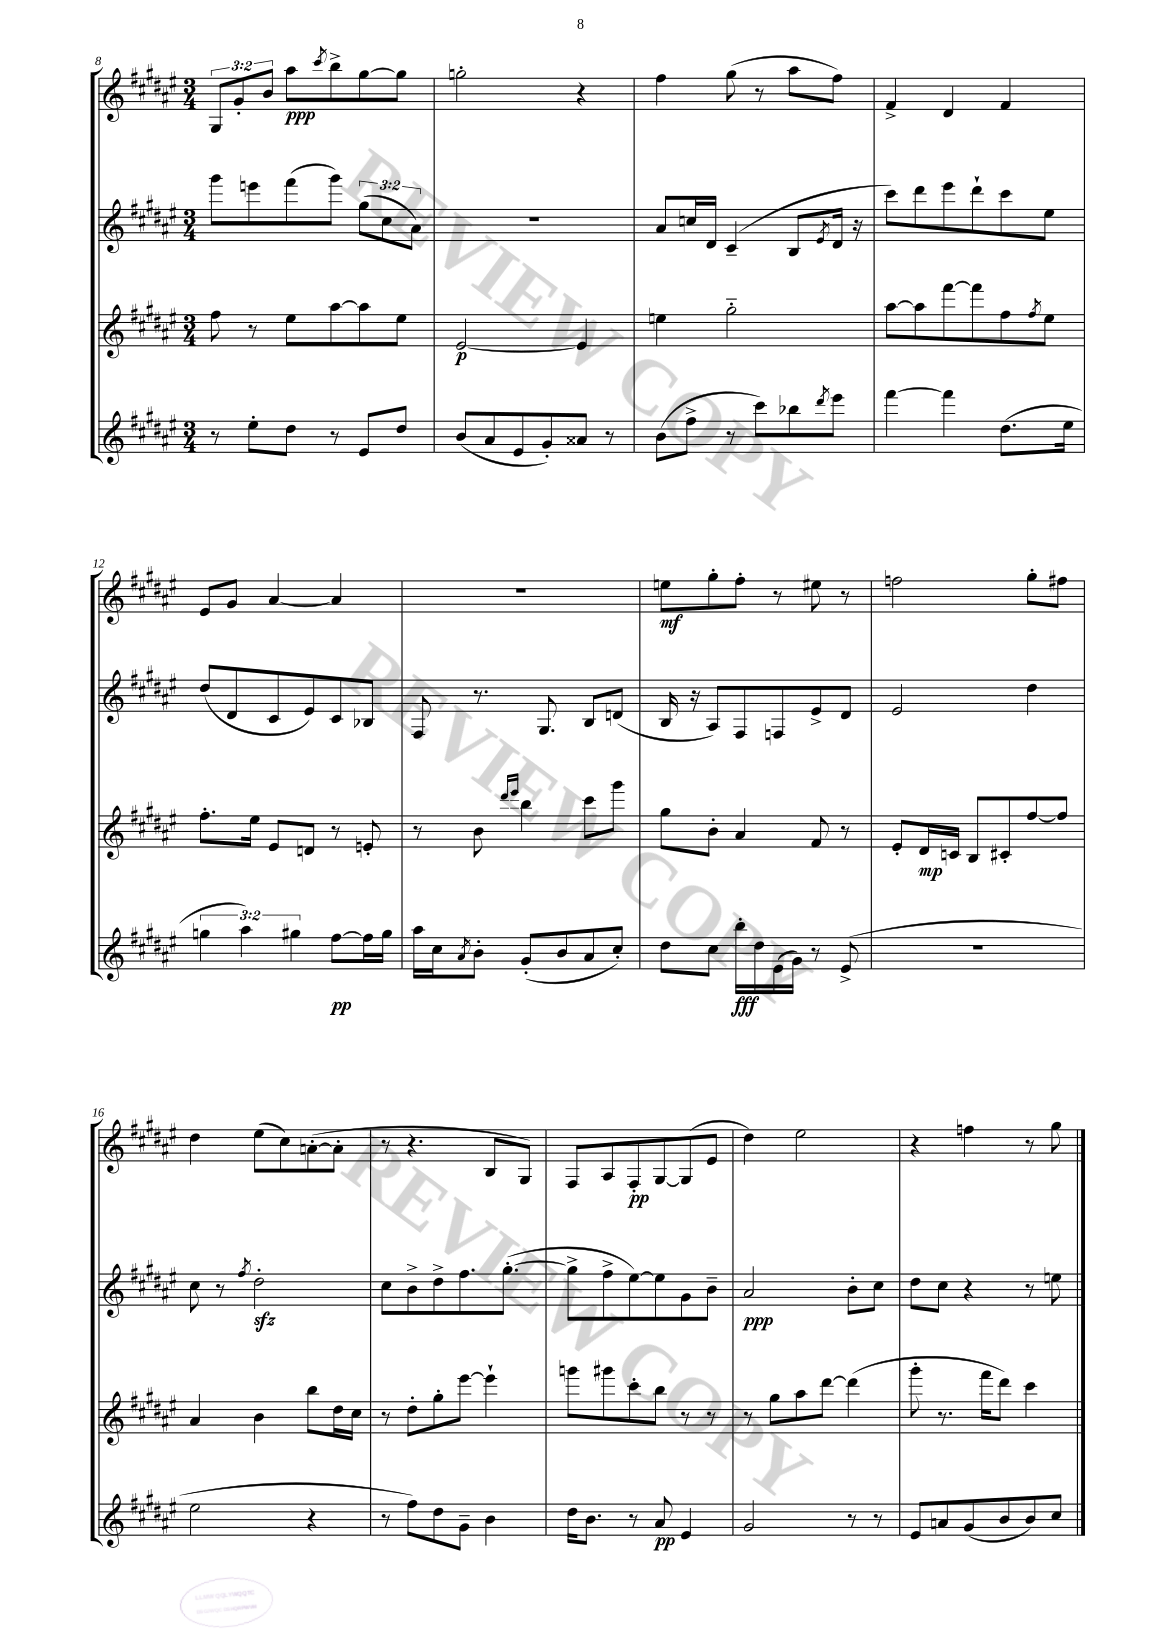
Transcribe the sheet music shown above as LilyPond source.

<<
\new StaffGroup <<
\new Staff = "s0" {
    \clef treble \key fis \major \numericTimeSignature \time 3/4 \override Staff.TupletNumber.text = #tuplet-number::calc-fraction-text
    \tuplet 3/2 { gis8 gis'8-. b'8 } ais''8\ppp \acciaccatura { cis'''8 } b''8-> gis''8~ gis''8 |
    g''2-. r4 |
    fis''4 gis''8( r8 ais''8 fis''8) |
    fis'4-> dis'4 fis'4 |
    eis'8 gis'8 ais'4~ ais'4 |
    R2. |
    e''8\mf gis''8-. fis''8-. r8 eis''8 r8 |
    f''2 gis''8-. fis''8 |
    dis''4 eis''8( cis''8) a'8~-.( a'8-. |
    r8 r4. b8 gis8) |
    fis8 ais8 fis8-.\pp gis8~ gis8( eis'8 |
    dis''4) eis''2 |
    r4 f''4 r8 gis''8 \bar "|." |
}
\new Staff = "s1" {
    \clef treble \key fis \major \numericTimeSignature \time 3/4 \override Staff.TupletNumber.text = #tuplet-number::calc-fraction-text
    gis'''8 e'''8 fis'''8( gis'''8) \tuplet 3/2 { gis''8( cis''8 ais'8) } |
    R2. |
    ais'8 c''16 dis'16 cis'4--( b8 \acciaccatura { eis'8 } dis'16 r16 |
    cis'''8) dis'''8 eis'''8 dis'''8-! cis'''8 eis''8 |
    dis''8( dis'8 cis'8 eis'8) cis'8 bes8 |
    fis8 r8. gis8. b8 d'8( |
    b16 r16 ais8) fis8 f8 eis'8-> dis'8 |
    eis'2 dis''4 |
    cis''8 r8 \acciaccatura { fis''8 } dis''2-.\sfz |
    cis''8 b'8-> dis''8-> fis''8. gis''8.~-.( |
    gis''8-> fis''8-> eis''8~) eis''8 gis'8 b'8-- |
    ais'2\ppp b'8-. cis''8 |
    dis''8 cis''8 r4 r8 e''8 \bar "|." |
}
\new Staff = "s2" {
    \clef treble \key fis \major \numericTimeSignature \time 3/4
    fis''8 r8 eis''8 ais''8~ ais''8 eis''8 |
    eis'2~\p eis'4 |
    e''4 gis''2-_ |
    ais''8~ ais''8 fis'''8~ fis'''8 fis''8 \acciaccatura { fis''8 } eis''8 |
    fis''8.-. eis''16 eis'8 d'8 r8 e'8-. |
    r8 b'8 \grace { dis'''16 eis'''16 } b''4 cis'''8 gis'''8 |
    gis''8 b'8-. ais'4 fis'8 r8 |
    eis'8-. dis'16\mp c'16 b8 cis'8-. fis''8~ fis''8 |
    ais'4 b'4 b''8 dis''16 cis''16 |
    r8 dis''8-. gis''8-. eis'''8~ eis'''4-! |
    g'''8 gis'''8 cis'''8-. b''8 r8 r8 |
    r8 gis''8 ais''8 dis'''8~ dis'''4( |
    gis'''8-. r8. fis'''16 dis'''8) cis'''4 \bar "|." |
}
\new Staff = "s3" {
    \clef treble \key fis \major \numericTimeSignature \time 3/4 \override Staff.TupletNumber.text = #tuplet-number::calc-fraction-text
    r8 eis''8-. dis''8 r8 eis'8 dis''8 |
    b'8( ais'8 eis'8 gis'8-.) aisis'8 r8 |
    b'8( fis''8-> r8 cis'''8) bes''8 \acciaccatura { dis'''8 } eis'''8 |
    fis'''4~ fis'''4 dis''8.( eis''16 |
    \tuplet 3/2 { g''4 ais''4) gis''4 } fis''8~\pp fis''16 gis''16 |
    ais''16 cis''16 \acciaccatura { ais'8 } b'8-. gis'8-.( b'8 ais'8 cis''8-.) |
    dis''8 cis''8 b''16-.\fff dis''16 eis'16( gis'16) r8 eis'8->( |
    R2. |
    eis''2 r4 |
    r8 fis''8) dis''8 gis'8-- b'4 |
    dis''16 b'8. r8 ais'8\pp eis'4 |
    gis'2 r8 r8 |
    eis'8 a'8 gis'8( b'8 b'8) cis''8 \bar "|." |
}
>>
>>
\layout { \context { \Score currentBarNumber = #8 } }
